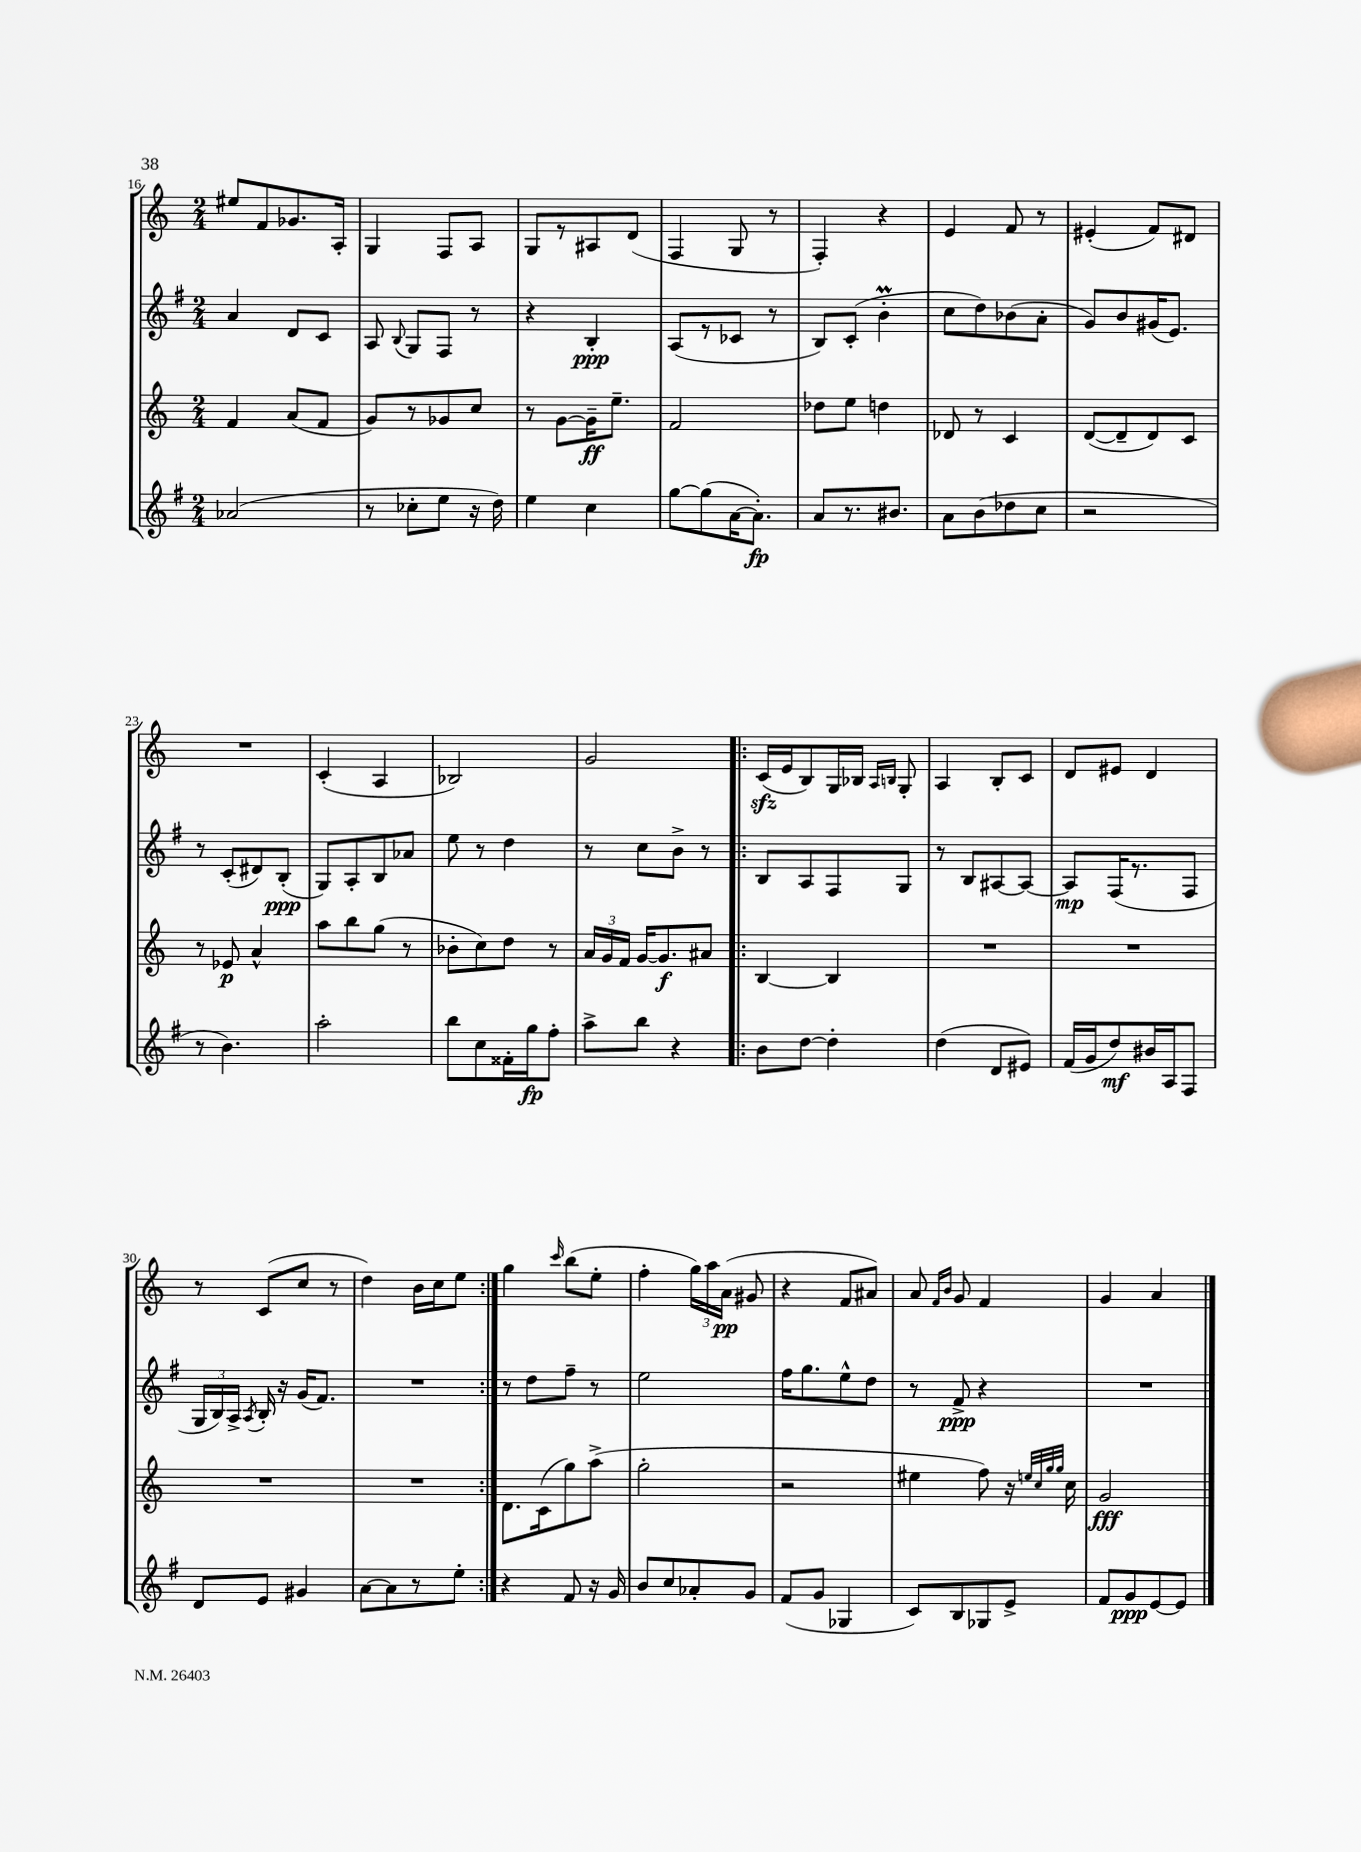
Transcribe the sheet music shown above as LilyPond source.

<<
\new StaffGroup <<
\new Staff = "s0" {
    \clef treble \key c \major \numericTimeSignature \time 2/4
    \autoBeamOff eis''8[ f'8 ges'8. a16]-. |
    g4 f8[ a8] |
    g8[ r8 ais8 d'8]( |
    f4 g8 r8 |
    f4-.) r4 |
    e'4 f'8 r8 |
    eis'4-.( f'8[) dis'8] |
    R2 |
    c'4-.( a4 |
    bes2) |
    g'2 |
    \repeat volta 2 { c'16[\sfz( e'16 b8) g16 bes16] \grace { a16[ b16] } g8-. |
    a4 b8[-. c'8] |
    d'8[ eis'8] d'4 |
    r8 c'8[( c''8] r8 |
    d''4) b'16[ c''16 e''8] | }
    g''4 \grace { c'''16 } b''8[( e''8]-. |
    f''4-. \tuplet 3/2 { g''16[) a''16 a'16]\pp( } gis'8 |
    r4 f'8[ ais'8]) |
    a'8 \grace { f'16[ b'16] } g'8 f'4 |
    g'4 a'4 \bar "|." |
}
\new Staff = "s1" {
    \clef treble \key g \major \numericTimeSignature \time 2/4
    \autoBeamOff a'4 d'8[ c'8] |
    a8 \appoggiatura { b8 } g8[ fis8] r8 |
    r4 b4-.\ppp |
    a8[( r8 ces'8] r8 |
    b8[) c'8]-.( b'4-.\prall |
    c''8[ d''8) bes'8( a'8]-. |
    g'8[) b'8 gis'16( e'8.]) |
    r8 c'8[-.( dis'8) b8]-.\ppp( |
    g8[) a8-. b8 aes'8] |
    e''8 r8 d''4 |
    r8 c''8[ b'8]-> r8 |
    \repeat volta 2 { b8[ a8 fis8 g8] |
    r8 b8[ ais8~ ais8]~ |
    ais8[\mp fis16( r8. fis8] |
    \tuplet 3/2 { g16[ b16) a16]-> } \acciaccatura { a8 } b16-. r16 g'16[( fis'8.]) |
    R2 | }
    r8 d''8[ fis''8]-- r8 |
    e''2 |
    fis''16[ g''8. e''8-^ d''8] |
    r8 fis'8->\ppp r4 |
    R2 \bar "|." |
}
\new Staff = "s2" {
    \clef treble \key c \major \numericTimeSignature \time 2/4
    \autoBeamOff f'4 a'8[( f'8] |
    g'8[) r8 ges'8 c''8] |
    r8 g'8[~ g'16--\ff e''8.]-- |
    f'2 |
    des''8[ e''8] d''4 |
    des'8 r8 c'4 |
    d'8[~( d'8-- d'8) c'8] |
    r8 ees'8\p a'4-^ |
    a''8[ b''8 g''8]( r8 |
    bes'8[-. c''8) d''8] r8 |
    \tuplet 3/2 { a'16[ g'16 f'16] } g'16[~ g'8.\f ais'8] |
    \repeat volta 2 { b4~ b4 |
    R2 |
    R2 |
    R2 |
    R2 | }
    d'8.[ c'16( g''8) a''8]->( |
    g''2-. |
    r2 |
    eis''4 f''8) r16 \grace { e''32[ c''32 g''32 g''32] } c''16 |
    g'2\fff \bar "|." |
}
\new Staff = "s3" {
    \clef treble \key g \major \numericTimeSignature \time 2/4
    \autoBeamOff aes'2( |
    r8 ces''8[-. e''8] r16 d''16) |
    e''4 c''4 |
    g''8[~ g''8( a'16~ a'8.]-.\fp) |
    a'8[ r8. bis'8.] |
    a'8[ b'8( des''8 c''8] |
    r2 |
    r8 b'4.) |
    a''2-. |
    b''8[ c''8 fisis'16-. g''16\fp fis''8]-. |
    a''8[-> b''8] r4 |
    \repeat volta 2 { b'8[ d''8]~ d''4-. |
    d''4( d'8[ eis'8]) |
    fis'16[( g'16 d''8\mf) bis'16 a16 fis8] |
    d'8[ e'8] gis'4 |
    a'8[~ a'8 r8 e''8]-. | }
    r4 fis'8 r16 g'16 |
    b'8[ c''8 aes'8-. g'8] |
    fis'8[( g'8] ges4 |
    c'8[) b8 ges8 e'8]-> |
    fis'8[ g'8\ppp e'8~ e'8] \bar "|." |
}
>>
>>
\layout { \context { \Score currentBarNumber = #16 } }
